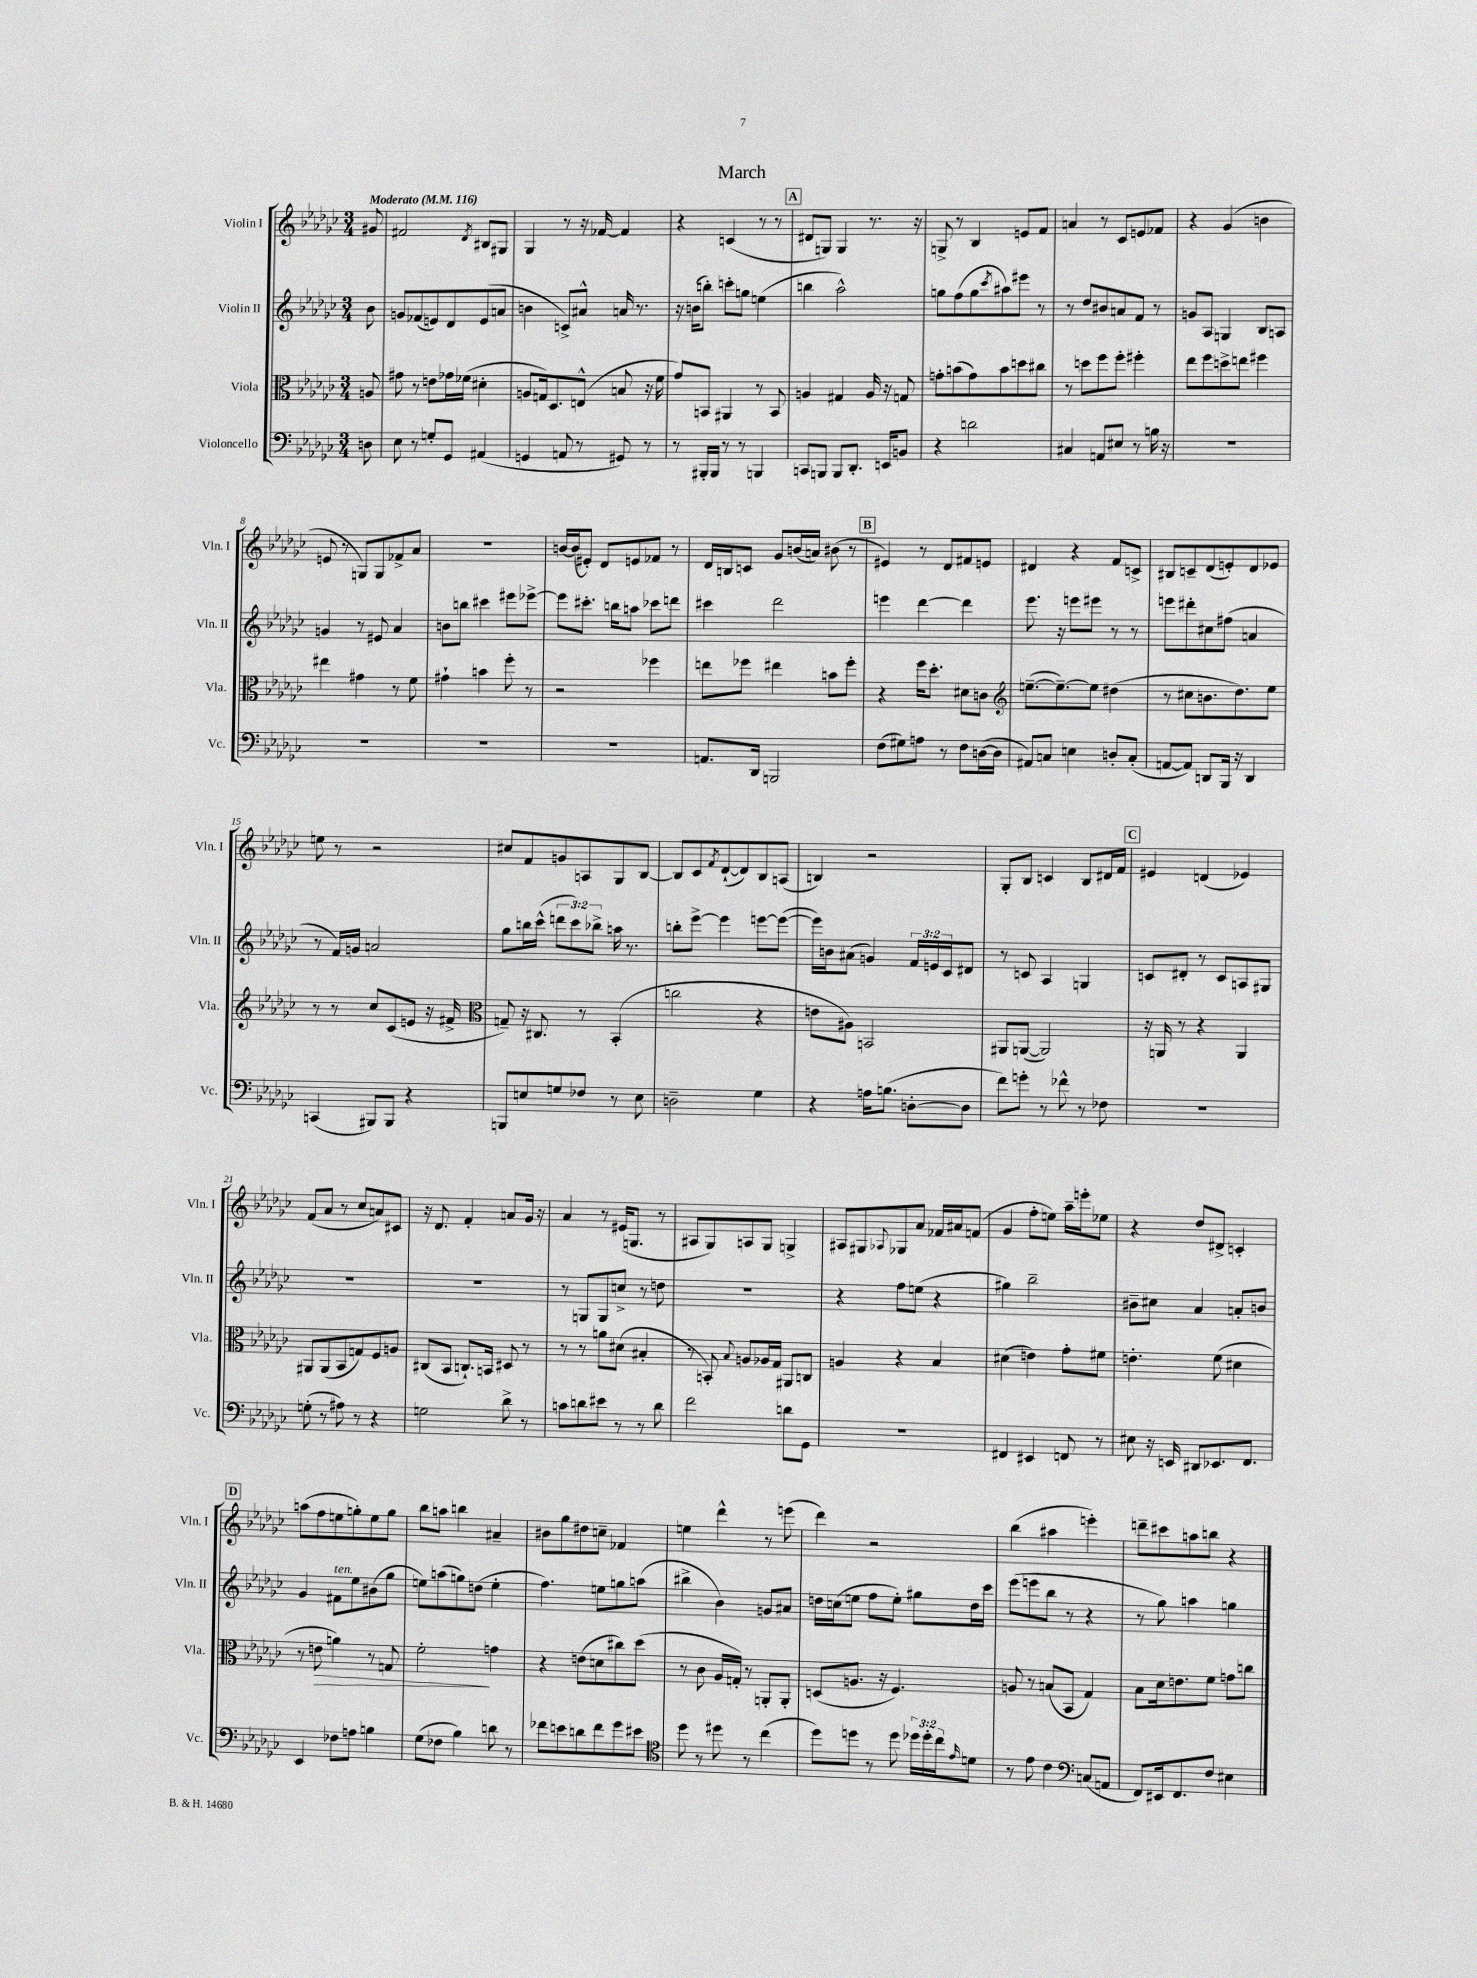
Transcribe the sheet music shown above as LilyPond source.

\header { title = "March" }
<<
\new StaffGroup <<
\new Staff = "s0" \with { instrumentName = "Violin I" shortInstrumentName = "Vln. I" } {
    \clef treble \key ges \major \numericTimeSignature \time 3/4 \partial 8 \tempo "Moderato" 4 = 116
    gis'8 |
    fis'2 \acciaccatura { des'8 } bis8 gis8 |
    ges4 r8 r16 fes'16~ fes'4 |
    r4 c'4( r8 r8 |
    \mark \markup { \box "A" } dis'8 g8) g4 r8. r16 |
    g8-> r8 bes4 e'8 f'8 |
    a'4 r8 ces'8 e'8 fes'8 |
    r4 ges'4( b'4 |
    e'8 r8 g8) g8 fes'8-> aes'8 |
    R2. |
    b'16~ b'16( eis'8-.) des'8 e'8 fes'8 r8 |
    des'16 b16 c'8 ges'8 b'16( a'16) bis'8( r8 |
    \mark \markup { \box "B" } eis'4) r8 des'8 fis'8 e'8 |
    dis'4 r4 f'8 c'8-> |
    bis8 c'8-- des'8( e'8-.) des'8 ees'8 |
    e''8 r8 r2 |
    cis''8 f'8 g'8 a8 ges8 bes8~ |
    bes8 ces'8 \acciaccatura { f'8 } des'8~-!( des'8) bes8 a8( |
    b4) r2 |
    ges8-. bes8 c'4 bes8 dis'16 f'16 |
    \mark \markup { \box "C" } eis'4 d'4( ees'4) |
    f'8( aes'8 r8 ces''8 a'8) cis'8 |
    r16 des'8. f'4-. a'8 ges'16 r16 |
    aes'4 r8 eis'16( g8. r8 |
    ais8 ges8) a8 ges8 g4-> |
    ais8 gis8 \appoggiatura { aes8 } ges8 aes'8 fes'16 ais'16 f'8( |
    ges'4 f''8-. e''8) aes''16-- e'''16-. ees''8 |
    r4 des''8 dis'8-> c'4-. |
    \mark \markup { \box "D" } a''8( f''8 e''8 g''8-.) e''8 g''8 |
    bes''8 a''8 b''4 ais'4-- |
    bis'8 ges''8 dis''8 c''8-- fes'4 |
    e''4 des'''4-^ r8 e'''8( |
    des'''4) r2 |
    bes''4( ais''4 e'''4-.) |
    d'''8-- cis'''8 a''8 b''8 r4 \bar "|." |
}
\new Staff = "s1" \with { instrumentName = "Violin II" shortInstrumentName = "Vln. II" } {
    \clef treble \key ges \major \numericTimeSignature \time 3/4 \override Staff.TupletNumber.text = #tuplet-number::calc-fraction-text \partial 8
    bes'8 |
    g'8 fes'8( e'8) des'8 e'8( a'8 |
    b'4 c'8->) ais'8-^ a'16 r8. |
    r16 b'16( b''8-.) c'''8-. g''8 e''4( |
    \mark \markup { \box "A" } b''4 aes''2-^) |
    g''8 f''8( g''8 \acciaccatura { ces'''8 } ais''8) eis'''8 r8 |
    r8 des''8 bis'8 a'8 f'8 r8 |
    g'8 aes8 g4 bes8 a8 |
    g'4 r8 eis'8 aes'4 |
    b'8 b''8 cis'''4 eis'''8 ees'''8~-> |
    ees'''8 cis'''8.-. b''16 a''8 ces'''8 d'''8 |
    cis'''4 des'''2 |
    \mark \markup { \box "B" } e'''4 des'''4~ des'''4 |
    ees'''8. r16 e'''8 eis'''8 r8 r8 |
    e'''8 dis'''8-. cis''8 fis''8( a'4 |
    r8 f'16) g'16 a'2 |
    ges''8 b''16 ces'''16-^( \tuplet 3/2 { d'''8 ces'''8) bes''8-> } a''16 r8. |
    b''8-. ees'''8~-> ees'''4 e'''8~ e'''8~( |
    e'''16) b'16 ais'8( g'4) \tuplet 3/2 { f'16 e'16 ces'16 } dis'8 |
    r8 c'8 aes4 g4 |
    \mark \markup { \box "C" } c'8 dis'8-. r8 c'8 a8 gis8 |
    R2. |
    R2. |
    r8 g8 g8 c''8-> r8 d''8 |
    R2. |
    r4 f''8 e''8( r4 |
    gis''4) bes''2-- |
    bis'8-- cis''8 aes'4 a'8-. b'8 |
    \mark \markup { \box "D" } ges'4 fis'8^\markup { \italic "ten." } ees''8 bis'8( ges''8 |
    e''8) a''8( g''8) d''8( e''4-. |
    f''4.) e''8 g''8 a''8( |
    bis''4-> bes'4) g'8 ais'8 |
    d''16 c''16( e''8 f''8 e''8-.) gis''8 d''16 ces'''16 |
    ees'''8( e'''8 bes''8 r8 r4 |
    r8 ges''8) a''4 g''4 \bar "|." |
}
\new Staff = "s2" \with { instrumentName = "Viola" shortInstrumentName = "Vla." } {
    \clef alto \key ges \major \numericTimeSignature \time 3/4 \partial 8
    a8 |
    gis'8 r8 e'8 ges'16 fes'16( dis'4-. |
    a8 g16) des8. e8-^( b8 r16 f'16 |
    ges'8) b,8 ais,4 r8 b,8 |
    \mark \markup { \box "A" } a4 gis4 a16 r16 g8 |
    g'8-. b'8( g'8) b'8 d''8 cis''8 |
    r8 d''8 f''8 f''8-. fis''4-. |
    ees''8 f''8 d''8-> e''8 fis''4 |
    eis''4 gis'4 r8 f'8 |
    gis'4-! b'4 f''8-. r8 |
    r2 fes''4 |
    e''8 fes''8 eis''4 b'8 fes''8-. |
    \mark \markup { \box "B" } r4 f''16 des''8.-. dis'8 c'8 |
    \clef treble e''8.~--( e''8.~--) e''8 dis''4( |
    r8 cis''8 b'8. des''8.) ees''8 |
    r8 r8 ces''8 ces'8( e'8 r16 fis'16-> |
    \clef alto g8--) r16 cis8. r8 bes,4-.( |
    c''2 r4 |
    e'8 ais8) b,2 |
    ais,8 a,8~( a,2) |
    \mark \markup { \box "C" } r16 a,16 r8 r4 a,4 |
    ais,8 ais,8( bes,8 g8) f8 a8 |
    cis8( bes,8 c8.-!) b,16 dis8 r8 |
    r8 r8 a'8 dis'8( bis4-. |
    r8 b,8-.) \appoggiatura { bes8 } a8 aes16 ges16 ais,8 c8 |
    a4 r4 bes4 |
    dis'4( e'4) ges'8-. fis'8 |
    e'4.-. f'8( dis'4 |
    \mark \markup { \box "D" } r8 e'8\> a'4) r8 g8 |
    f'2-.\! g'4 |
    r4 e'8( d'8 cis''8) des''8( |
    r8 ces'8 aes16 g16-.) r8 a,8-. a,8-. |
    d8( a8. r16 f4.) |
    a8 r8 b8( bes,8 ges4) |
    bes8 des'16 e'8. f'8 g'8 c''8 \bar "|." |
}
\new Staff = "s3" \with { instrumentName = "Violoncello" shortInstrumentName = "Vc." } {
    \clef bass \key ges \major \numericTimeSignature \time 3/4 \override Staff.TupletNumber.text = #tuplet-number::calc-fraction-text \partial 8
    d8 |
    ees8 r8 g8-. ges,8 ais,4( |
    g,4 a,8 r8 gis,8) r8 |
    r8 bis,,16-. bis,,16 r8 r8 b,,4 |
    \mark \markup { \box "A" } c,8 b,,8 b,,8 des,8.-. e,16 b,8 |
    r4 d'2 |
    cis4 a,8 eis8 r8 b16 r16 |
    R2. |
    R2. |
    R2. |
    R2. |
    a,8. des,16 b,,2 |
    \mark \markup { \box "B" } f8( gis8) a8 r8 f8 d16~( d16 |
    ais,8) c8 e4 d8-. c8-.( |
    a,8~ a,8) d,8 bes,,16 r16 d,4 |
    c,4( bis,,8) bis,,8 r4 |
    b,,8 e8 g8 fes8 r8 e8 |
    d2-- ges4 |
    r4 a16 b8.( d8~-. d8 |
    f'8) g'8-. r8 fes'8-^ r8 fes8 |
    \mark \markup { \box "C" } R2. |
    g8-.( r8 ais8) r8 r4 |
    g2 des'8-> r8 |
    c'8 d'8 eis'8 r8 r8 d'8 |
    f'2 d'8 ges,8 |
    R2. |
    fis,4 eis,4 f,8 r8 |
    eis8 r16 e,16 dis,8 ees,8. f,8. |
    \mark \markup { \box "D" } ees,4 fes8 a8 b4 |
    ges8( fes8 bes4) d'8 r8 |
    fes'8 e'8 d'8 fes'8 ges'8 eis'8 |
    \clef tenor des''8 r8 dis''8 r8 ces''4( |
    des''8) d''8 r8 d''8 \tuplet 3/2 { des''16 des''16-. ces''16 } \grace { ees'16 } d'8 |
    r8 ees'8 ces'4 \clef bass c8( a,8 |
    f,8) eis,16 f,8. f8 eis4 \bar "|." |
}
>>
>>
